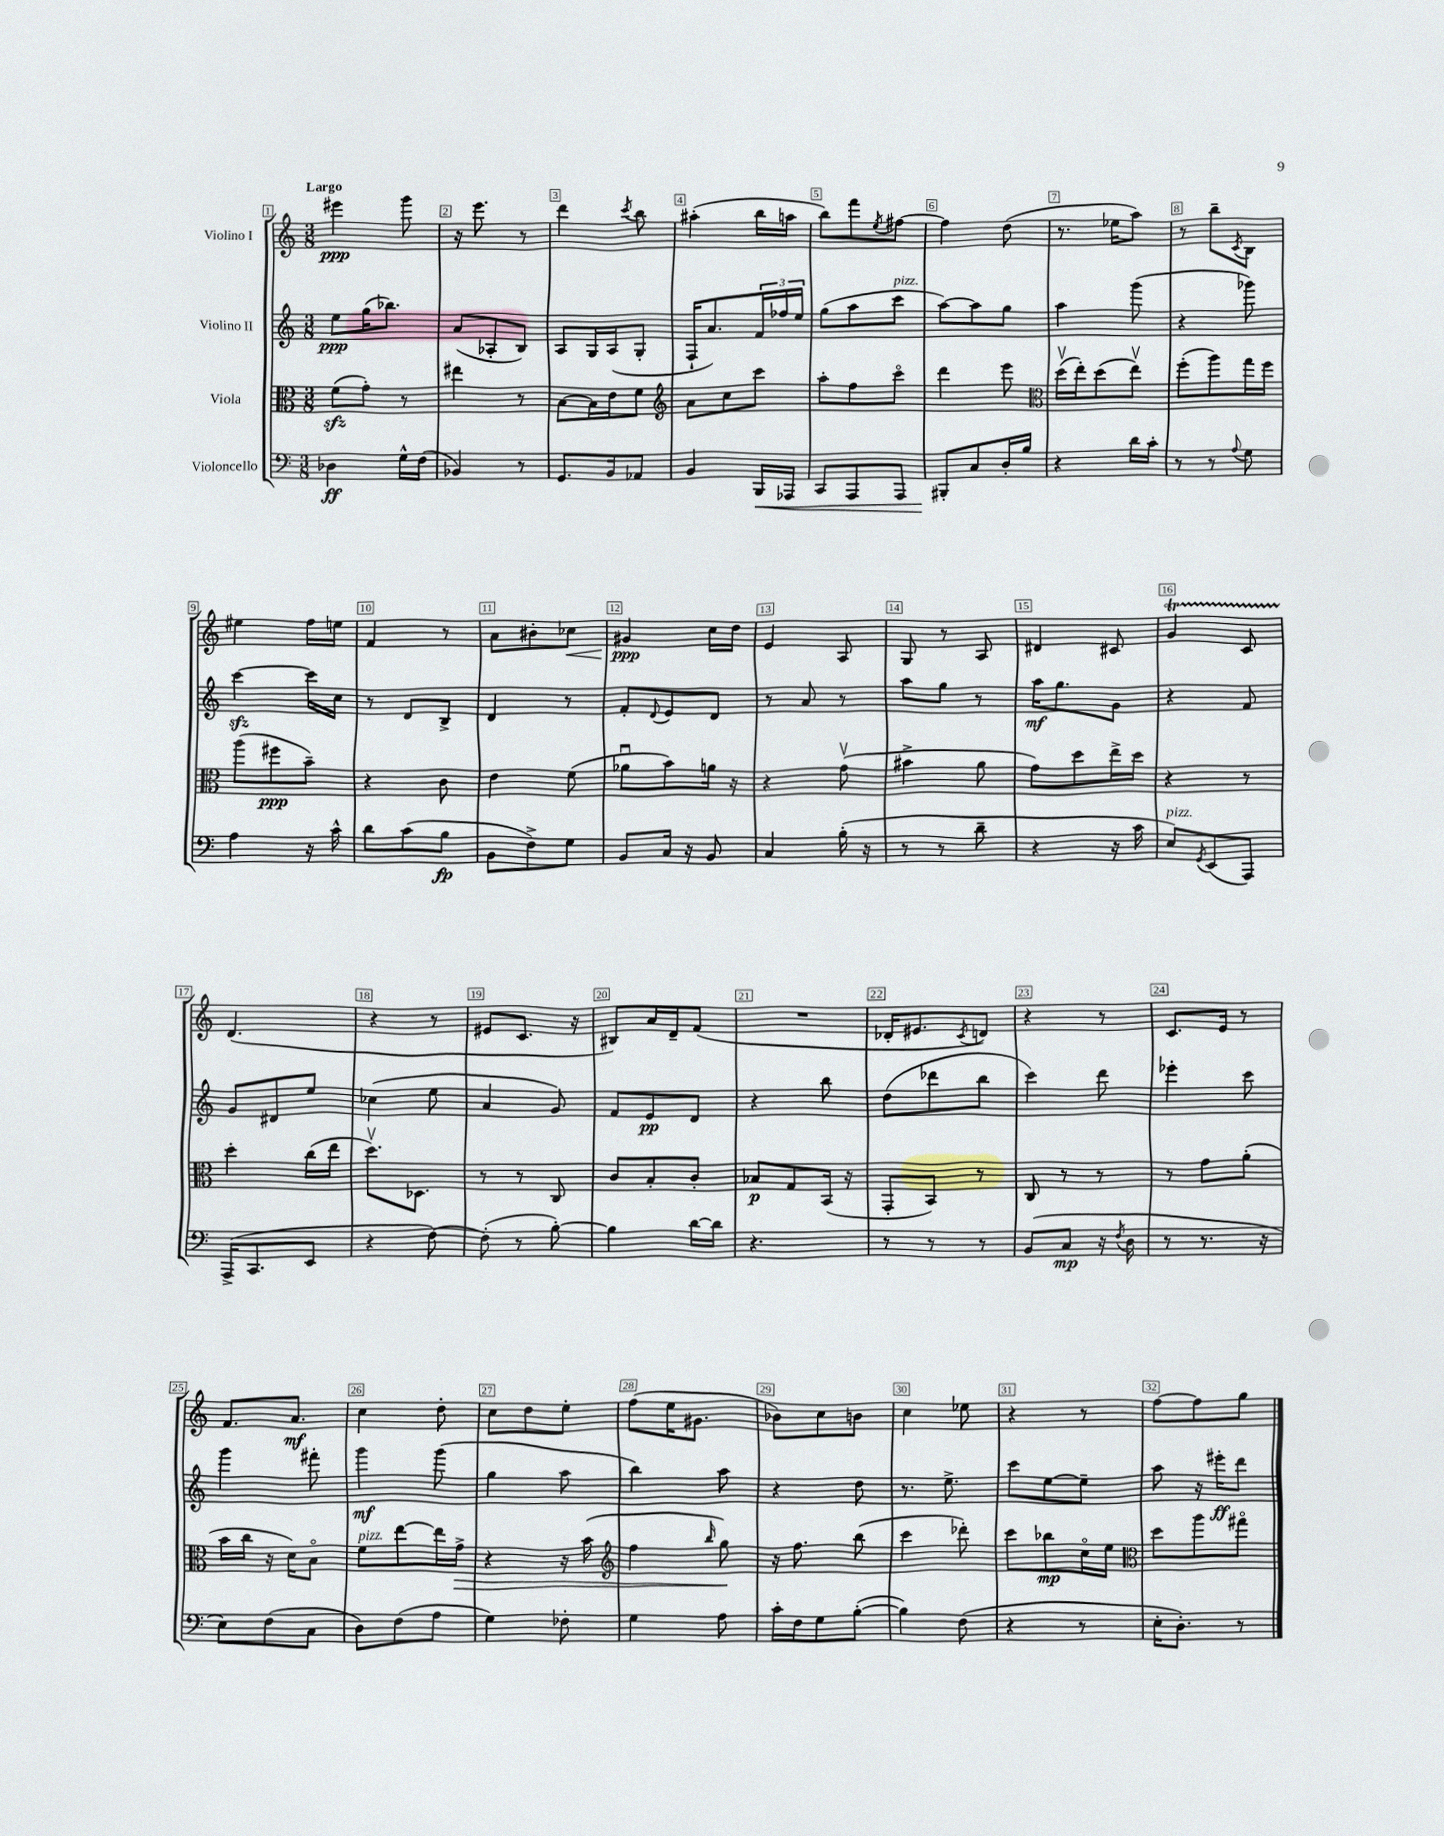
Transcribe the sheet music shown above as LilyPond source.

<<
\new StaffGroup <<
\new Staff = "s0" \with { instrumentName = "Violino I" } {
    \clef treble \key c \major \numericTimeSignature \time 3/8 \tempo "Largo"
    eis'''4\ppp g'''8 |
    r16 e'''8. r8 |
    d'''4 \acciaccatura { c'''8 } b''8 |
    ais''4-.( b''16 a''16 |
    b''8) f'''8 \acciaccatura { e''8 } fis''8~ |
    fis''4 d''8( |
    r8. ees''16 a''8) |
    r8 b''8-- \acciaccatura { c'8 } b8 |
    eis''4 f''16 e''16 |
    f'4 r8 |
    a'8 bis'8-. ces''8\< |
    gis'4\ppp\! c''16 d''16 |
    e'4 a8 |
    g8 r8 a8 |
    dis'4 cis'8 |
    g'4\startTrillSpan c'8 |
    d'4.\stopTrillSpan( |
    r4 r8 |
    eis'8 c'8. r16 |
    bis8) a'16 d'16-- f'8( |
    R4. |
    des'16-. eis'8. \acciaccatura { c'8 } d'8) |
    r4 r8 |
    c'8. e'16 r8 |
    f'8. a'8.\mf |
    c''4 d''8-. |
    c''8 d''8 e''8-. |
    f''8( e''16 gis'8. |
    bes'8) c''8 b'8 |
    c''4 ees''8 |
    r4 r8 |
    f''8~ f''8 g''8 \bar "|." |
}
\new Staff = "s1" \with { instrumentName = "Violino II" } {
    \clef treble \key c \major \numericTimeSignature \time 3/8
    e''8\ppp g''16( bes''8.) |
    a'8( aes8-. b8) |
    a8 g16 a16( g8-. |
    f16-! a'8.) \tuplet 3/2 { f'16 fes''16 e''16 } |
    g''8( a''8 c'''8^\markup { \italic "pizz." } |
    a''8~) a''8 g''8 |
    a''4 g'''8( |
    r4 ges'''8) |
    c'''4~\sfz c'''16 c''16 |
    r8 d'8 b8-> |
    d'4 r8 |
    f'8-. \appoggiatura { d'8 } e'8 d'8 |
    r8 a'8 r8 |
    a''8 g''8 r8 |
    a''16\mf g''8. g'8 |
    r4 f'8 |
    g'8 dis'8 e''8 |
    ces''4( e''8 |
    a'4 g'8) |
    f'8 e'8\pp d'8 |
    r4 b''8 |
    d''8( des'''8 b''8 |
    c'''4) d'''8 |
    ees'''4-. c'''8 |
    g'''4 fis'''8-. |
    g'''4\mf g'''8( |
    g''4 a''8 |
    b''4) a''8 |
    r4 d''8 |
    r8. e''8.-> |
    c'''8 e''8~ e''8-- |
    a''8 r16 eis'''16-.\ff d'''8 \bar "|." |
}
\new Staff = "s2" \with { instrumentName = "Viola" } {
    \clef alto \key c \major \numericTimeSignature \time 3/8
    f'8\sfz( g'8-.) r8 |
    eis''4 r8 |
    b8~ b16 e'16 f'8 |
    \clef treble a'8 c''8 c'''8 |
    a''8-. f''8 c'''8\flageolet |
    d'''4 e'''8 |
    \clef alto d''16\upbow( e''16-.) d''8( e''8\upbow) |
    f''8-.( a''8) g''16 f''16 |
    a''8( fis''8\ppp b'8--) |
    r4 c'8 |
    e'4 f'8( |
    aes'8\downbow b'8) a'16 r16 |
    r4 g'8\upbow( |
    bis'4-> a'8 |
    g'8) d''8 e''16-> d''16 |
    r4 r8 |
    d''4-. c''16( e''16 |
    d''8.\upbow) des8. |
    r8 r8 c8 |
    c'8 b8-. c'8-. |
    bes8\p g8 b,16( r16 |
    g,8-. b,8) r8 |
    c8 r8 r8 |
    r8 g'8 a'8-.( |
    b'16 c''16 r16 d'16) b8\flageolet |
    f'8^\markup { \italic "pizz." } e''8~ e''16 g'16->\> |
    r4 r16 b'16( |
    \clef treble f''4 \grace { b''16 } g''8\!) |
    r16 f''8. b''8( |
    c'''4 des'''8-.) |
    c'''8 bes''8\mp c''16\flageolet e''16 |
    \clef alto d''8 a''8 gis''8\flageolet \bar "|." |
}
\new Staff = "s3" \with { instrumentName = "Violoncello" } {
    \clef bass \key c \major \numericTimeSignature \time 3/8
    des4\ff g16-^ f16( |
    bes,4) r8 |
    g,8. b,16 aes,8 |
    b,4 b,,16\< aes,,16 |
    c,8 a,,8 a,,8 |
    bis,,8-.\! c8 d16-. b16 |
    r4 d'16 c'16-. |
    r8 r8 \appoggiatura { a8 } g8 |
    a4 r16 c'16-^ |
    d'8 c'8( b8\fp |
    b,8 f8->) g8 |
    b,8 c16 r16 b,8 |
    c4 b16-.( r16 |
    r8 r8 d'8-- |
    r4 r16 c'16 |
    e8^\markup { \italic "pizz." }) \acciaccatura { g,8 } e,8( a,,8) |
    a,,16->( c,8. e,8 |
    r4 f8~) |
    f8-.( r8 b8~-.) |
    b4 d'16~ d'16 |
    r4. |
    r8 r8 r8 |
    b,8( c8\mp r16 \acciaccatura { f8 } d16 |
    r8 r8. r16 |
    e8) f8( c8 |
    d8) f8( a8 |
    g4) fes8-. |
    g4 a8 |
    c'16-. f16 g8 b8~-.( |
    b4) f8( |
    r4 r8 |
    e16-. d8.-.) r8 \bar "|." |
}
>>
>>
\layout { \context { \Score \override BarNumber.break-visibility = ##(#f #t #t) barNumberVisibility = #all-bar-numbers-visible \override BarNumber.stencil = #(make-stencil-boxer 0.1 0.3 ly:text-interface::print) } }
